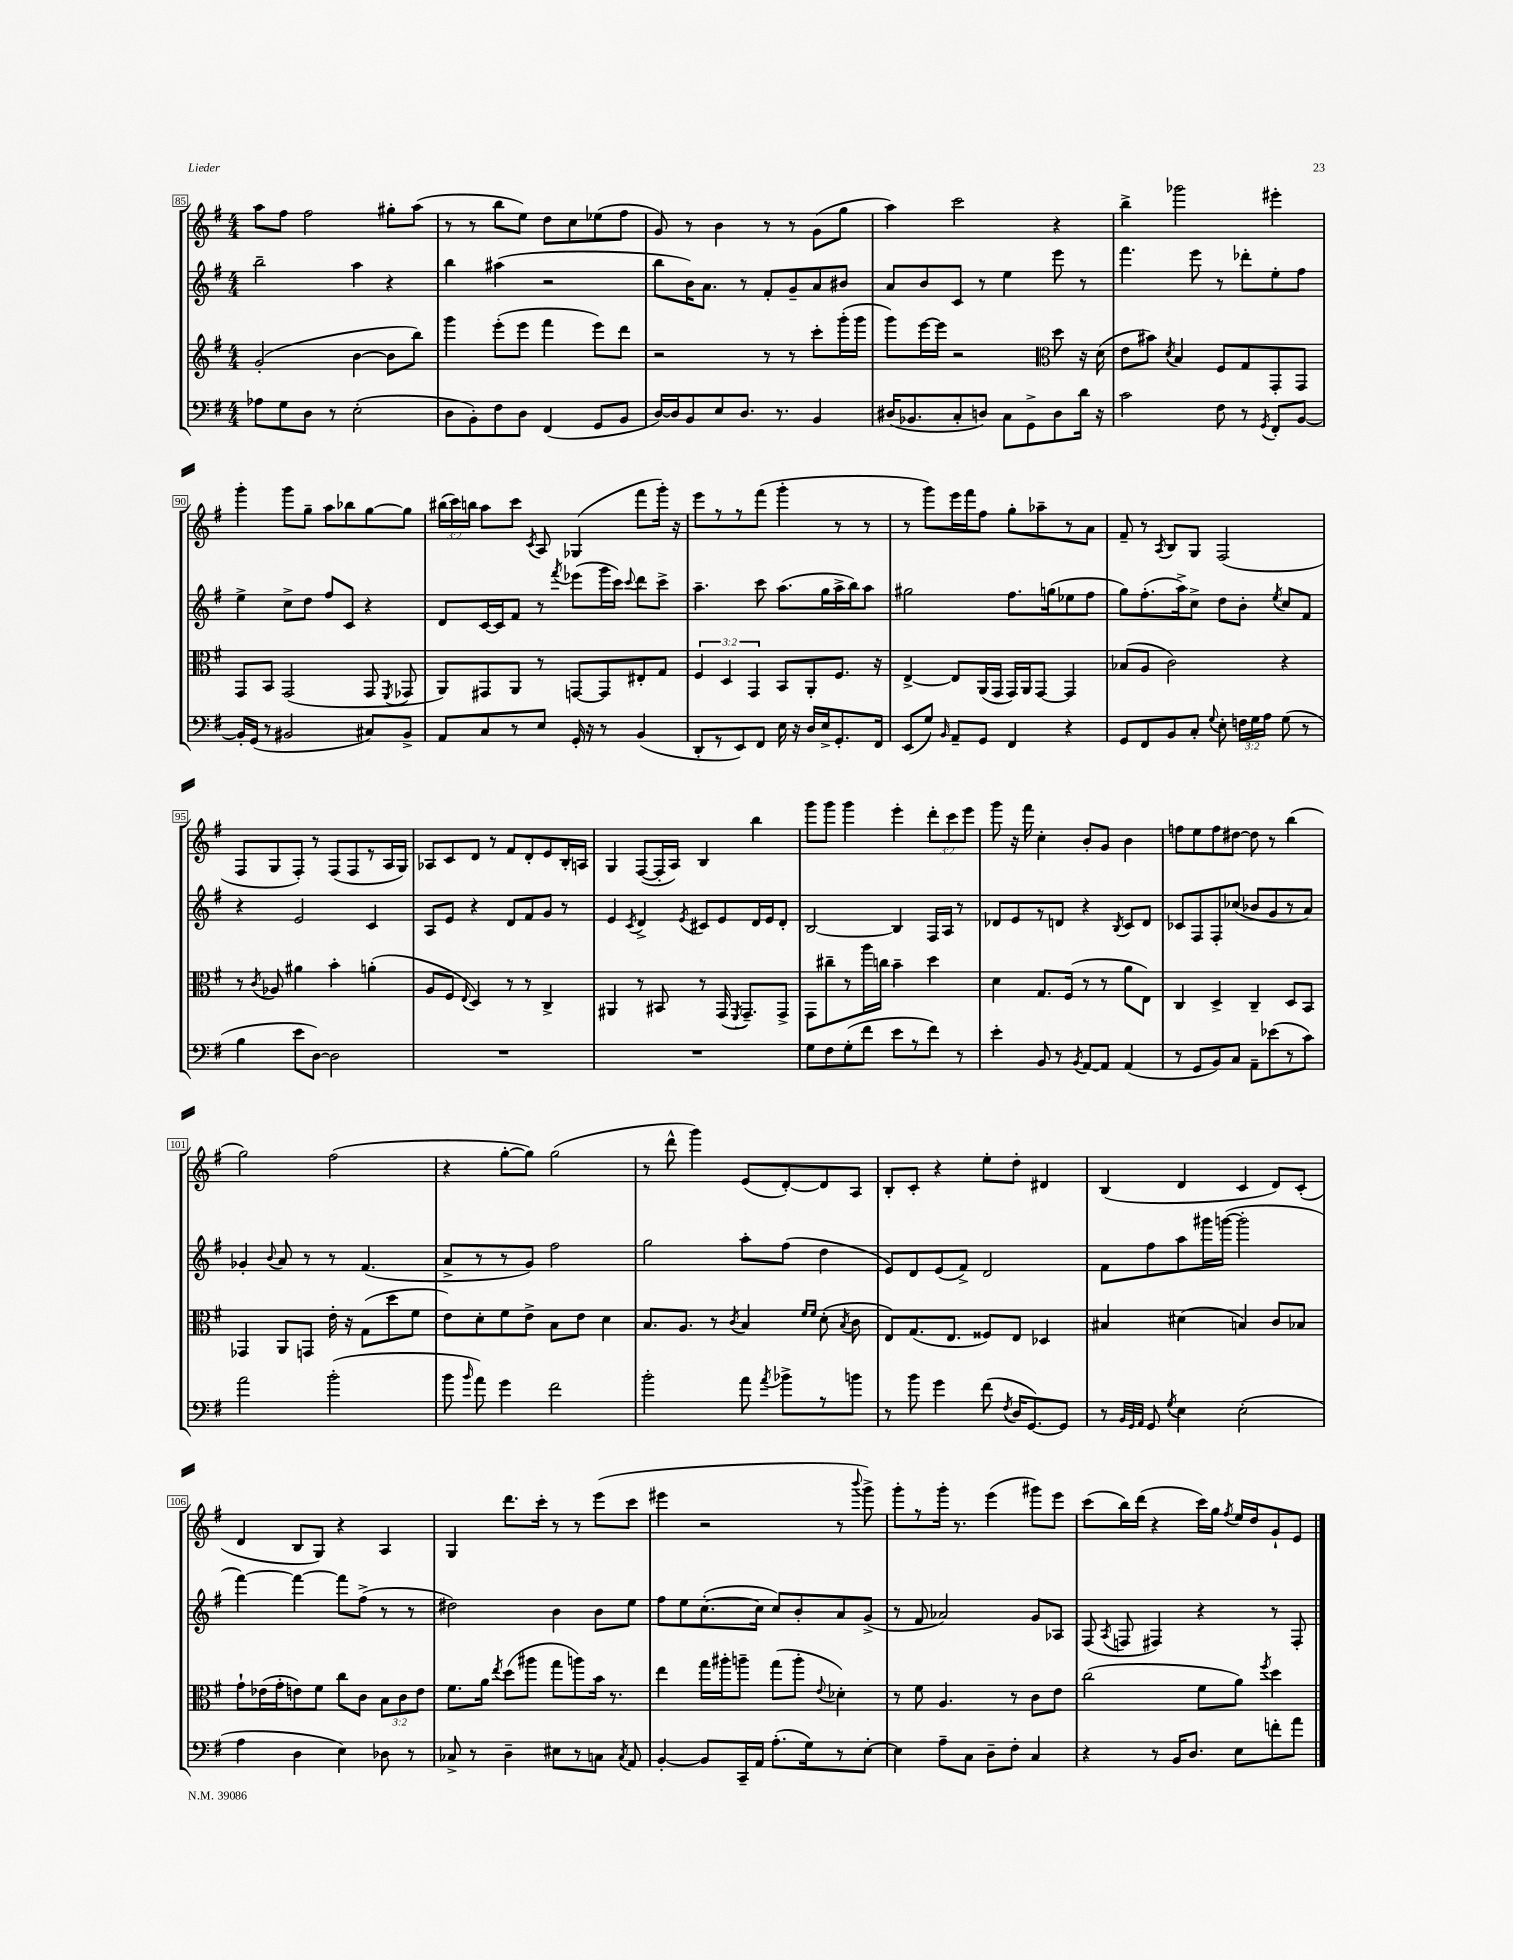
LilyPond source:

<<
\new StaffGroup <<
\new Staff = "s0" {
    \clef treble \key g \major \numericTimeSignature \time 4/4 \override Staff.TupletNumber.text = #tuplet-number::calc-fraction-text
    \autoBeamOff a''8[ fis''8] fis''2 gis''8[-. a''8]( |
    r8 r8 b''8[ e''8]) d''8[ c''8 ees''8( fis''8] |
    g'8) r8 b'4 r8 r8 g'8[( g''8] |
    a''4) c'''2 r4 |
    b''4-> ges'''2 eis'''4-. |
    g'''4-. g'''8[ g''8]-- a''8[ bes''8 g''8~ g''8] |
    \tuplet 3/2 { bis''16[( c'''16) b''16] } a''8[ c'''8] \acciaccatura { c'8 } a8 ges4( fis'''8[ g'''16]-.) r16 |
    e'''8[ r8 r8 fis'''8]( g'''4-. r8 r8 |
    r8 g'''8[) e'''16 fis'''16 fis''8] g''8[-. aes''8-- r8 a'8] |
    fis'8-- r8 \acciaccatura { a8 } b8[ g8] fis2( |
    fis8[ g8 fis8]-.) r8 fis8[( fis8 r8 a16 g16]) |
    aes8[ c'8 d'8] r8 fis'8[ d'8-. e'8 b16-. a16] |
    g4 fis8[~( fis16-. a16]) b4 b''4 |
    g'''8[ g'''8] g'''4 e'''4-. \tuplet 3/2 { d'''8[-. c'''8 e'''8] } |
    g'''8 r16 fis'''16 c''4-. b'8[-. g'8] b'4 |
    f''8[ e''8 f''8 dis''8]~ dis''8 r8 b''4( |
    g''2) fis''2( |
    r4 g''8[~-. g''8]) g''2( |
    r8 d'''8-^ g'''4) e'8[( d'8~-.) d'8 a8] |
    b8[-. c'8]-. r4 e''8[-. d''8]-. dis'4 |
    b4( d'4 c'4 d'8[) c'8]-.( |
    d'4 b8[ g8]) r4 a4 |
    g4 d'''8.[ c'''16]-. r8 r8 e'''8[( c'''8] |
    eis'''4 r2 r8 \appoggiatura { b'''8 } g'''8->) |
    g'''8[-. r8 g'''16]-. r8. e'''4( gis'''8[) e'''8] |
    c'''8[( b''16) d'''16]( r4 c'''16[) g''16] \acciaccatura { fis''8 } e''16[ d''16 g'8-! e'8] \bar "|." |
}
\new Staff = "s1" {
    \clef treble \key g \major \numericTimeSignature \time 4/4
    \autoBeamOff b''2-- a''4 r4 |
    b''4 ais''4( r2 |
    b''8[ b'16) a'8.] r8 fis'8[-. g'8-- a'8 bis'8] |
    a'8[ b'8 c'8] r8 e''4 e'''8 r8 |
    fis'''4. e'''8 r8 des'''8[-. e''8-. fis''8] |
    e''4-> c''8[-> d''8] fis''8[ c'8] r4 |
    d'8[ c'16~ c'16 fis'8] r8 \acciaccatura { fis'''8 } ees'''8[( g'''16 c'''16]) \appoggiatura { c'''8 } d'''8[ c'''8]-> |
    a''4.-- c'''8 a''8.[( g''16 a''16-> b''16) a''8] |
    gis''2 fis''8.[ g''16( ees''8 fis''8] |
    g''8[) fis''8.-.( a''16->) c''8]-> d''8[ b'8]-. \acciaccatura { e''8 } c''8[ fis'8] |
    r4 e'2 c'4 |
    a8[ e'8] r4 d'8[ fis'8 g'8] r8 |
    e'4 \acciaccatura { c'8 } d'4-> \acciaccatura { e'8 } cis'8[ e'8 d'16 e'16 d'8]-. |
    b2~ b4 fis16[ a16] r8 |
    des'8[ e'8 r8 d'8] r4 \acciaccatura { b8 } c'8[ d'8] |
    ces'8[ fis8 fis8-. ces''8]( bes'8[ g'8 r8 a'8]) |
    ges'4-. \appoggiatura { b'8 } a'8 r8 r8 fis'4.( |
    a'8[-> r8 r8 g'8]) fis''2 |
    g''2 a''8[-. fis''8]( d''4 |
    e'8[) d'8 e'8( fis'8]->) d'2 |
    fis'8[ fis''8 a''8 gis'''16 g'''16]~( g'''2-. |
    fis'''4~) fis'''4~ fis'''8[ fis''8]->( r8 r8 |
    dis''2) b'4 b'8[ e''8] |
    fis''8[ e''8 c''8.~-.( c''16] c''8[) b'8-. a'8 g'8]->( |
    r8 fis'8 aes'2) g'8[ aes8] |
    fis8( \acciaccatura { a8 } f8 fis4) r4 r8 fis8-. \bar "|." |
}
\new Staff = "s2" {
    \clef treble \key g \major \numericTimeSignature \time 4/4 \override Staff.TupletNumber.text = #tuplet-number::calc-fraction-text
    \autoBeamOff g'2-.( b'4~ b'8[ b''8]) |
    g'''4 e'''8[-.( e'''8] fis'''4 e'''8[) d'''8] |
    r2 r8 r8 c'''8[-. g'''16-.( g'''16] |
    g'''8[) e'''16~ e'''16] r2 \clef alto d''8 r16 d'16( |
    e'8[ bis'8]) \acciaccatura { d'8 } b4 fis8[ g8 g,8-. g,8] |
    g,8[ b,8] g,2( g,8 \acciaccatura { fis,8 } ges,8 |
    a,8[) gis,8 a,8] r8 g,8[~ g,8 eis8-. g8] |
    \tuplet 3/2 { fis4 d4 g,4 } b,8[ a,8-. fis8.] r16 |
    e4~-> e8[ a,16( g,16] g,16[) a,16 g,8]~ g,4 |
    bes8[( a8] c'2) r4 |
    r8 \acciaccatura { c'8 } aes8 ais'4 b'4-. a'4-.( |
    a8[ fis8] \appoggiatura { e8 } d4) r8 r8 c4-> |
    ais,4 r8 bis,8 r8 g,16( \acciaccatura { fis,8 } g,8.[--) g,8]-> |
    g,8[ cis''8-- r8 a''16 c''16] b'4-- d''4 |
    d'4 g8.[ fis16]( r8 r8 a'8[ e8]) |
    c4 d4-> c4-- d8[ b,8] |
    ges,4 a,8[ g,8] e'16-. r16 g8[( d''8 fis'8] |
    e'8[) d'8-. fis'8 e'8]-> b8[ e'8] d'4 |
    b8.[ a8.] r8 \acciaccatura { c'8 } b4 \grace { fis'16[ fis'16] } d'8-.( \acciaccatura { b8 } c'8 |
    e8[) g8.( e8.] fisis8[) e8] des4 |
    bis4 dis'4( b4) c'8[ bes8] |
    g'8[-! ees'16( g'16-. e'8) fis'8] c''8[ c'8] \tuplet 3/2 { b8[ c'8 e'8] } |
    fis'8.[ a'16] \acciaccatura { e''8 } d''8[( ais''8] g''8[ a''8) b'16] r8. |
    e''4 g''16[ ais''16-. a''8]-- g''8[( a''8]-. \appoggiatura { e'8 } des'4-.) |
    r8 fis'8 a4. r8 c'8[ e'8] |
    c''2( fis'8[ a'8]) \acciaccatura { fis''8 } d''4 \bar "|." |
}
\new Staff = "s3" {
    \clef bass \key g \major \numericTimeSignature \time 4/4 \override Staff.TupletNumber.text = #tuplet-number::calc-fraction-text
    \autoBeamOff aes8[ g8 d8] r8 e2-.( |
    d8[ b,8-.) fis8 d8] fis,4( g,8[ b,8] |
    d16[~) d16 b,8 e8 d8.] r8. b,4 |
    dis16[( bes,8. c8-. d8]) c8[ g,8-> d8 d'16] r16 |
    c'2 fis8 r8 \acciaccatura { g,8 } fis,8[-. b,8]~ |
    b,16[-. g,16]( r8 bis,2 cis8[) bis,8]-> |
    a,8[ c8 r8 e8] g,16-. r16 r8 b,4( |
    d,8[-. r8 e,8) fis,8] e16 r16 d16[ e16-> g,8.-. fis,16] |
    e,8[( g8]) \grace { b,16 } a,8[-- g,8] fis,4 r4 |
    g,8[ fis,8 b,8 c8]-. \appoggiatura { g8 } e8-. \tuplet 3/2 { f16[ g16 a16] } g8( r8 |
    b4 e'8[ d8]~) d2 |
    R1 |
    R1 |
    g8[ fis8 g8-.( fis'8] e'8[ r8 fis'8]) r8 |
    e'4-. b,8 r8 \acciaccatura { b,8 } a,8[~ a,8] a,4( |
    r8 g,8[ b,8) c8] a,8[-- ees'8( r8 c'8]) |
    a'2 b'2-.( |
    b'8 \grace { b'16 } a'8) g'4 fis'2 |
    b'2-. a'8 \acciaccatura { a'8 } bes'8[-> r8 b'8] |
    r8 b'8 g'4 fis'8( \acciaccatura { fis8 } d16[ g,8.~) g,8] |
    r8 \grace { b,32[ g,32 a,32] } g,8 \acciaccatura { g8 } e4 e2-.( |
    a4 d4 e4) des8 r8 |
    ces8-> r8 d4-- eis8[ r8 c8] \acciaccatura { c8 } a,8 |
    b,4~-. b,8[ c,16-- a,16] a8.[-.( g16) r8 e8]~-. |
    e4 a8[-- c8] d8[-- fis8]-. c4 |
    r4 r8 b,16[ d8.] e8[ f'8-. a'8] \bar "|." |
}
>>
>>
\layout { \context { \Score currentBarNumber = #85 \override BarNumber.stencil = #(make-stencil-boxer 0.1 0.3 ly:text-interface::print) } }
